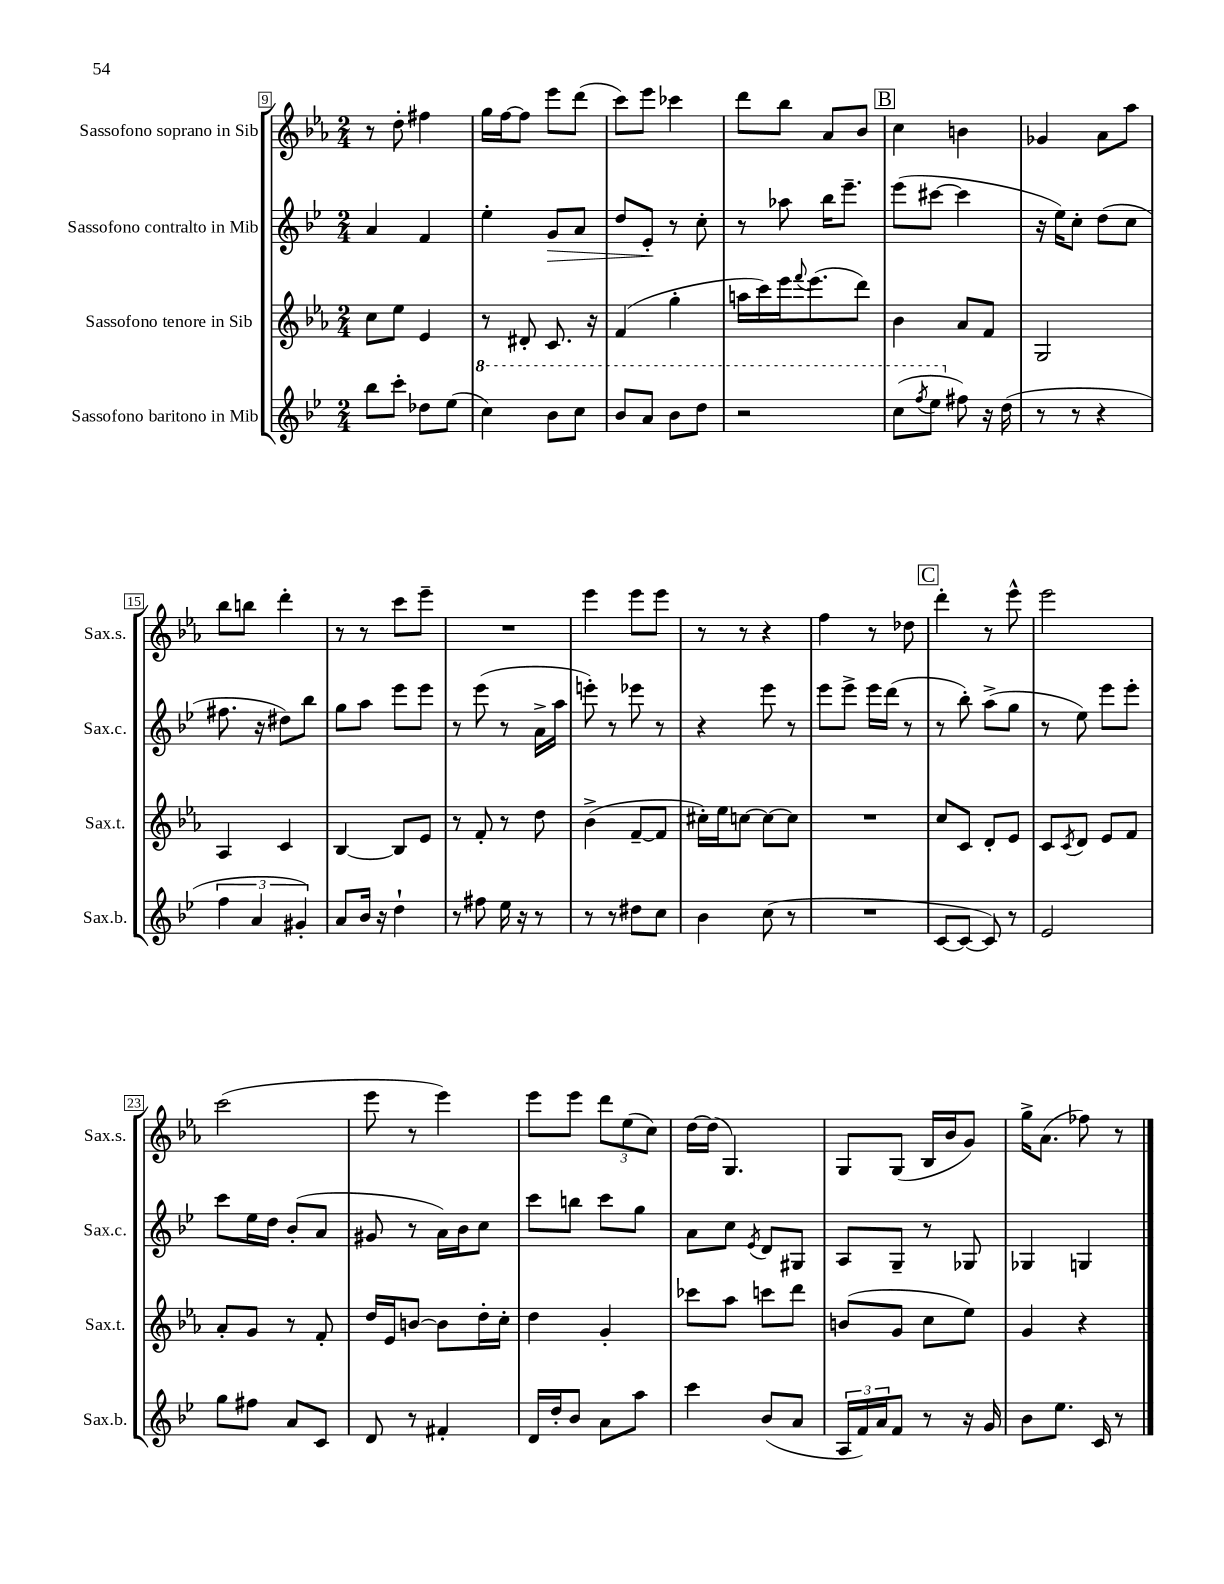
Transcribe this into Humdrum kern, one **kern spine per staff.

**kern	**kern	**kern	**kern
*staff4	*staff3	*staff2	*staff1
*clefG2	*clefG2	*clefG2	*clefG2
*k[b-e-]	*k[b-e-a-]	*k[b-e-]	*k[b-e-a-]
*M2/4	*M2/4	*M2/4	*M2/4
8bb-	8cc	4a	8r
8ccc'	8ee-	.	8dd'
8dd-	4e-	4f	4ff#
(8ee-	.	.	.
=	=	=	=
4ccc)	8r	4ee-'	16gg
.	.	.	[16ff
.	8d#'	.	8ff]
8bb-	8.c	8g	8eee-
8ccc	.	8a	(8ddd
.	16r	.	.
=	=	=	=
8bb-	(4f	8dd	8ccc)
8aa	.	8e-'	8eee-
8bb-	4gg'	8r	4ccc-
8ddd	.	8cc'	.
=	=	=	=
2r	16aa	8r	8ddd
.	16ccc)	.	.
.	16eee-	8aa-	8bb-
.	8qqfff	.	.
.	(8.eee-	.	.
.	.	16bb-	8a-
.	.	8.eee-~	.
.	8ddd)	.	8b-
=	=	=	=
(8ccc	4b-	(8eee-	4cc
8qfff	.	.	.
8eee-	.	[8ccc#	.
8ff#)	8a-	4ccc#]	4b
16r	8f	.	.
(16dd	.	.	.
=	=	=	=
8r	2G	16r	4g-
.	.	16ee-)	.
8r	.	8cc'	.
4r	.	(8dd	8a-
.	.	8cc	8aa-
=	=	=	=
6ff	4A-	8.ff#	8bb-
.	.	.	8bb
6a	.	.	.
.	.	16r	.
.	4c	8dd#)	4ddd'
6g#')	.	.	.
.	.	8bb-	.
=	=	=	=
8a	[4B-	8gg	8r
16b-	.	8aa	8r
16r	.	.	.
4dd`	8B-]	8eee-	8ccc
.	8e-	8eee-	8eee-~
=	=	=	=
8r	8r	8r	2r
8ff#	8f'	(8eee-	.
16ee-	8r	8r	.
16r	.	.	.
8r	8dd	16a^	.
.	.	16aa	.
=	=	=	=
8r	(4b-^	8eee')	4eee-
8r	.	8r	.
8dd#	[8f~	8eee-	8eee-
8cc	8f]	8r	8eee-
=	=	=	=
4b-	16cc#')	4r	8r
.	16ee-	.	.
.	[8cc	.	8r
(8cc	8cc_	8eee-	4r
8r	8cc]	8r	.
=	=	=	=
2r	2r	8eee-	4ff
.	.	8eee-^	.
.	.	16eee-	8r
.	.	(16ddd	.
.	.	8r	8dd-
=	=	=	=
[8c	8cc	8r	4ddd'
8c_	8c	8bb-')	.
8c])	8d'	(8aa^	8r
8r	8e-	8gg	8eee-^^
=	=	=	=
2e-	8c	8r	2eee-
.	8qc	.	.
.	8d	8ee-)	.
.	8e-	8eee-	.
.	8f	8eee-'	.
=	=	=	=
8gg	8a-'	8ccc	(2ccc
8ff#	8g	16ee-	.
.	.	16dd	.
8a	8r	(8b-'	.
8c	8f'	8a	.
=	=	=	=
8d	16dd	8g#	8eee-
.	16e-	.	.
8r	[8b	8r	8r
4f#'	8b]	16a)	4eee-)
.	.	16b-	.
.	16dd'	8cc	.
.	16cc'	.	.
=	=	=	=
16d	4dd	8ccc	8eee-
16dd'	.	.	.
8b-	.	8bb	8eee-
8a	4g'	8ccc	12ddd
.	.	.	(12ee-
8aa	.	8gg	.
.	.	.	12cc)
=	=	=	=
4ccc	8ccc-	8a	[16dd
.	.	.	(16dd]
.	8aa-	8cc	4.G)
.	.	8qe-	.
(8b-	8ccc	8d	.
8a	8ddd	8G#	.
=	=	=	=
24A	(8b	8A	8G
24f)	.	.	.
24a	.	.	.
8f	8g	8G~	(8G
8r	8cc	8r	16B-
.	.	.	16b-
16r	8ee-)	8G-	8g)
16g	.	.	.
=	=	=	=
8b-	4g	4G-	16gg^
.	.	.	(8.a-
8.ee-	.	.	.
.	4r	4G	8ff-)
16c	.	.	.
8r	.	.	8r
==	==	==	==
*-	*-	*-	*-
